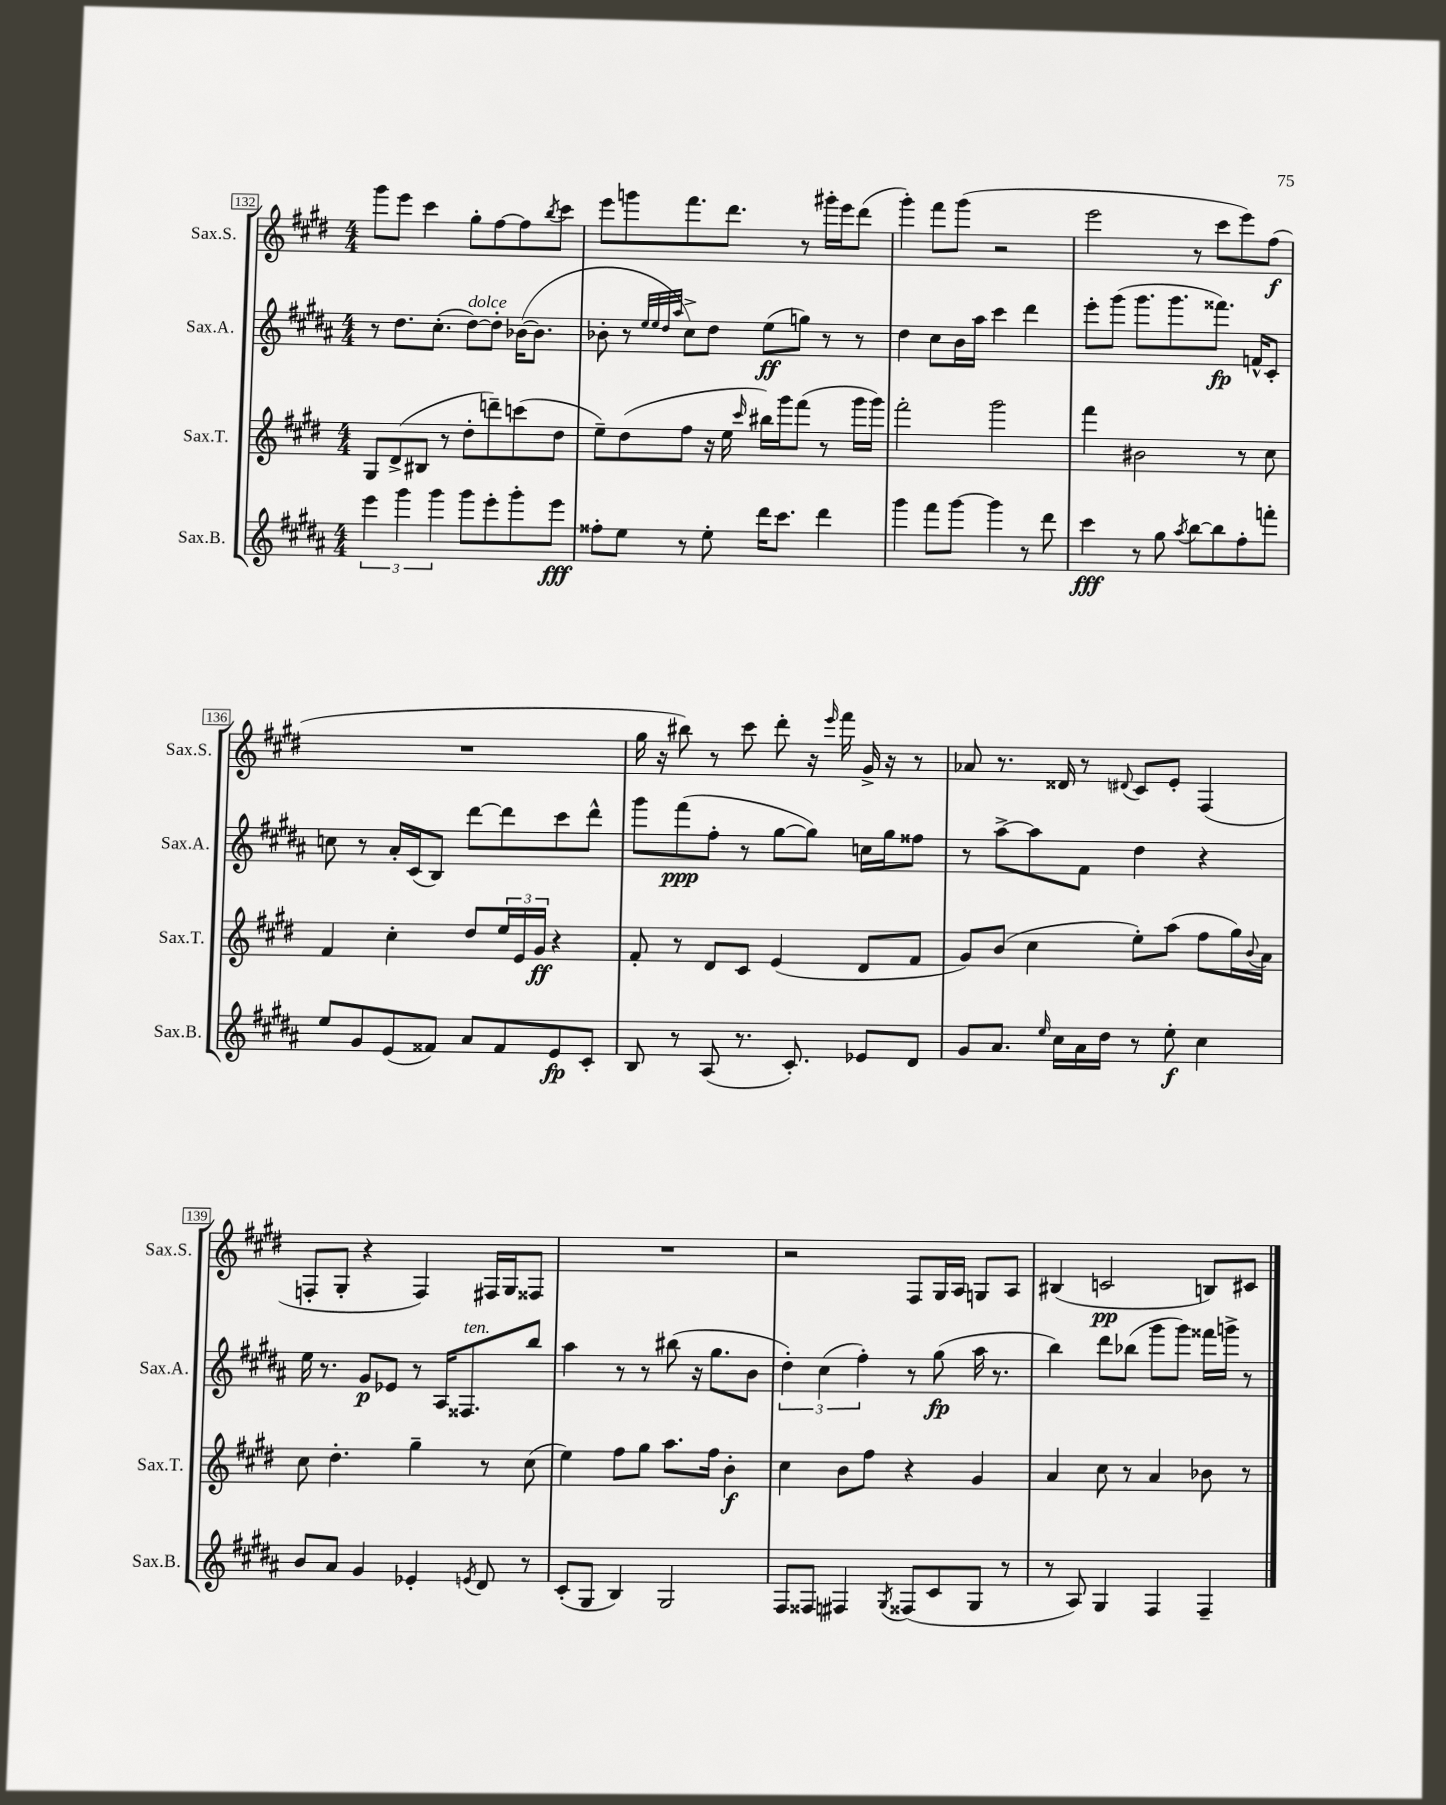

**kern	**dynam	**kern	**dynam	**kern	**dynam	**kern	**dynam
*part4	*part4	*part3	*part3	*part2	*part2	*part1	*part1
*staff4	*staff4	*staff3	*staff3	*staff2	*staff2	*staff1	*staff1
*I"Sax.B.	*	*I"Sax.T.	*	*I"Sax.A.	*	*I"Sax.S.	*
*I'Sax.B.	*	*I'Sax.T.	*	*I'Sax.A.	*	*I'Sax.S.	*
*clefG2	*	*clefG2	*	*clefG2	*	*clefG2	*
*k[f#c#g#d#a#]	*	*k[f#c#g#d#]	*	*k[f#c#g#d#a#]	*	*k[f#c#g#d#]	*
*M4/4	*	*M4/4	*	*M4/4	*	*M4/4	*
=132	=132	=132	=132	=132	=132	=132	=132
6eee\	.	8G#/L	.	8r	.	8ggg#\L	.
.	.	(8d#^/	.	8.dd#\L	.	8eee\J	.
6ggg#\	.	.	.	.	.	.	.
.	.	8B#X/J	.	.	.	4ccc#\	.
.	.	.	.	(8.cc#'\J	.	.	.
6ggg#\	.	.	.	.	.	.	.
.	.	8r	.	.	.	.	.
!	!	!	!	!LO:TX:a:i:t=dolce	!	!	!
8ggg#\L	.	8dd#'\L	.	[8dd#\L)	.	8gg#'\L	.
8eee'\	.	8dddn~\)	.	8dd#'\J]	.	[8ff#\	.
8ggg#'\	.	(8cccn\	.	([16b-X\KL	.	8ff#\]	.
.	.	.	.	8.b-\J]	.	.	.
.	.	.	.	.	.	8qbb/	.
8eee\J	fff	8dd#\J	.	.	.	8ccc#\J	.
=133	=133	=133	=133	=133	=133	=133	=133
8ff##X'\L	.	8ee~\L)	.	8b-X'\	.	8eee\L	.
8ee\J	.	(8dd#\	.	8r	.	8gggn\	.
.	.	.	.	32qqee/LLL	.	.	.
.	.	.	.	32qqee/	.	.	.
.	.	.	.	32qqdd#/	.	.	.
.	.	.	.	32qqaa#/JJJ	.	.	.
8r	.	8ff#\J	.	8cc#^\L)	.	8.fff#\	.
8ee'\	.	16r	.	8dd#\J	.	.	.
.	.	16ee\	.	.	.	8.ddd#\J	.
.	.	16qqccc#/	.	.	.	.	.
16ddd#\KL	.	16bb#X\LL)	.	(8ee\L	ff	.	.
8.ccc#\J	.	16ggg#\J	.	.	.	.	.
.	.	(8fff#\J	.	8ggn\J)	.	8r	.
4ddd#\	.	8r	.	8r	.	16ggg#X'\LL	.
.	.	.	.	.	.	16eee\J	.
.	.	16ggg#\LL	.	8r	.	(8ddd#\J	.
.	.	16ggg#\JJ)	.	.	.	.	.
=134	=134	=134	=134	=134	=134	=134	=134
4ggg#\	.	2fff#'\	.	4dd#\	.	4ggg#'\)	.
8fff#\L	.	.	.	8cc#\L	.	8fff#\L	.
[8ggg#\J	.	.	.	16b\L	.	(8ggg#\J	.
.	.	.	.	16aa#\JJ	.	.	.
4ggg#\]	.	2ggg#\	.	4ccc#\	.	2r	.
8r	.	.	.	4ddd#\	.	.	.
8ddd#\	.	.	.	.	.	.	.
=135	=135	=135	=135	=135	=135	=135	=135
4ccc#\	fff	4fff#\	.	8eee'\L	.	2eee\	.
.	.	.	.	(8ggg#\J	.	.	.
8r	.	2b#X\	.	8.ggg#\L	.	.	.
8gg#\	.	.	.	.	.	.	.
.	.	.	.	8.ggg#\	.	.	.
8qaa#/	.	.	.	.	.	.	.
[8bb\L	.	.	.	.	.	8r	.
8bb\]	.	.	.	8.fff##X\J)	fp	8ccc#\L	.
8ff#'\	.	8r	.	.	.	8eee\)	.
.	.	.	.	16fn^^/KL	.	.	.
8fffn'\J	.	8cc#\	.	8c#'/J	.	(8ff#\J	f
!!LO:LB:g=z
=136	=136	=136	=136	=136	=136	=136	=136
8ee/L	.	4f#/	.	8ccn\	.	1r	.
8g#/	.	.	.	8r	.	.	.
(8e/	.	4cc#'\	.	16a#'/LL	.	.	.
.	.	.	.	(16c#/J	.	.	.
8f##X/J)	.	.	.	8B/J)	.	.	.
8a#/L	.	8dd#/L	.	[8ddd#\L	.	.	.
8f##/	.	24ee/L	.	8ddd#\]	.	.	.
.	.	24e/	.	.	.	.	.
.	.	24g#/JJ	ff	.	.	.	.
8e/	fp	4r	.	8ccc#\	.	.	.
8c#'/J	.	.	.	8ddd#^^\J	.	.	.
=137	=137	=137	=137	=137	=137	=137	=137
8B/	.	8f#'/	.	8ggg#\L	.	16gg#\	.
.	.	.	.	.	.	16r	.
8r	.	8r	.	(8fff#\	ppp	8bb#X\)	.
(8A#/	.	8d#/L	.	8ff#'\J	.	8r	.
8.r	.	8c#/J	.	8r	.	8ccc#\	.
.	.	(4e/	.	[8gg#\L	.	8ddd#'\	.
8.c#'/)	.	.	.	.	.	.	.
.	.	.	.	8gg#\J])	.	16r	.
.	.	.	.	.	.	16qqeee/	.
.	.	.	.	.	.	16fff#\	.
8e-X/L	.	8d#/L	.	16ccn\LL	.	16g#^/	.
.	.	.	.	16gg#\J	.	16r	.
8d#/J	.	8f#/J	.	8ff##X\J	.	8r	.
=138	=138	=138	=138	=138	=138	=138	=138
8g#/L	.	8g#/L)	.	8r	.	8a-X/	.
8.a#/J	.	(8b/J	.	[8aa#^\L	.	8.r	.
.	.	4cc#\	.	8aa#\]	.	.	.
16qqee/	.	.	.	.	.	.	.
16cc#\LL	.	.	.	.	.	16d##X/	.
16a#\	.	.	.	8f#\J	.	8r	.
16dd#\JJ	.	.	.	.	.	.	.
.	.	.	.	.	.	8qqd#X/	.
8r	.	8ee'\L)	.	4dd#\	.	8c#/L	.
8ee'\	f	(8aa\J	.	.	.	8e'/J	.
4cc#\	.	8ff#\L	.	4r	.	(4F#/	.
.	.	16gg#\L)	.	.	.	.	.
.	.	8qqb/	.	.	.	.	.
.	.	16a\JJ	.	.	.	.	.
!!LO:LB:g=z
=139	=139	=139	=139	=139	=139	=139	=139
8b/L	.	8cc#\	.	16ee\	.	8Fn'/L	.
.	.	.	.	8.r	.	.	.
8a#/J	.	4.dd#'\	.	.	.	8G#'/J	.
4g#/	.	.	.	8g#/L	p	4r	.
.	.	.	.	8e-X/J	.	.	.
4e-X'/	.	4gg#~\	.	8r	.	4F/)	.
.	.	.	.	16A#/KL	.	.	.
!	!	!	!	!LO:TX:a:i:t=ten.	!	!	!
.	.	.	.	8.F##X/	.	.	.
8qen/	.	.	.	.	.	.	.
8d#/	.	8r	.	.	.	16F#X/LL	.
.	.	.	.	.	.	16G#/J	.
8r	.	(8cc#\	.	8bb/J	.	8F##X/J	.
=140	=140	=140	=140	=140	=140	=140	=140
(8c#'/L	.	4ee\)	.	4aa#\	.	1r	.
8G#/J	.	.	.	.	.	.	.
4B/)	.	8ff#\L	.	8r	.	.	.
.	.	8gg#\J	.	8r	.	.	.
2G#/	.	8.aa\L	.	(8bb#X\	.	.	.
.	.	.	.	16r	.	.	.
.	.	16ff#\Jk	.	8.gg#\L	.	.	.
.	.	4b'\	f	.	.	.	.
.	.	.	.	8b\J	.	.	.
=141	=141	=141	=141	=141	=141	=141	=141
8F#/L	.	4cc#\	.	6dd#'\)	.	2r	.
8F##X/J	.	.	.	.	.	.	.
.	.	.	.	(6cc#\	.	.	.
4F#X/	.	8b\L	.	.	.	.	.
.	.	.	.	6ff#'\)	.	.	.
.	.	8ff#\J	.	.	.	.	.
8qG#/	.	.	.	.	.	.	.
(8F##X/L	.	4r	.	8r	.	8F#/L	.
8c#/	.	.	.	(8gg#\	fp	16G#/L	.
.	.	.	.	.	.	16A/JJ	.
8G#/J	.	4g#/	.	16aa#\	.	8Gn/L	.
.	.	.	.	8.r	.	.	.
8r	.	.	.	.	.	8A/J	.
=142	=142	=142	=142	=142	=142	=142	=142
8r	.	4a/	.	4bb\)	.	(4B#X/	.
8A#/)	.	.	.	.	.	.	.
4G#/	.	8cc#\	.	8ddd#\L	.	2cn/	pp
.	.	8r	.	(8bb-X\J	.	.	.
4F#/	.	4a/	.	8ggg#\L	.	.	.
.	.	.	.	8ggg#\J)	.	.	.
4F#~/	.	8b-X\	.	16fff##X\LL	.	8Bn/L)	.
.	.	.	.	16gggn^\JJ	.	.	.
.	.	8r	.	8r	.	8c#X/J	.
==	==	==	==	==	==	==	==
*-	*-	*-	*-	*-	*-	*-	*-
